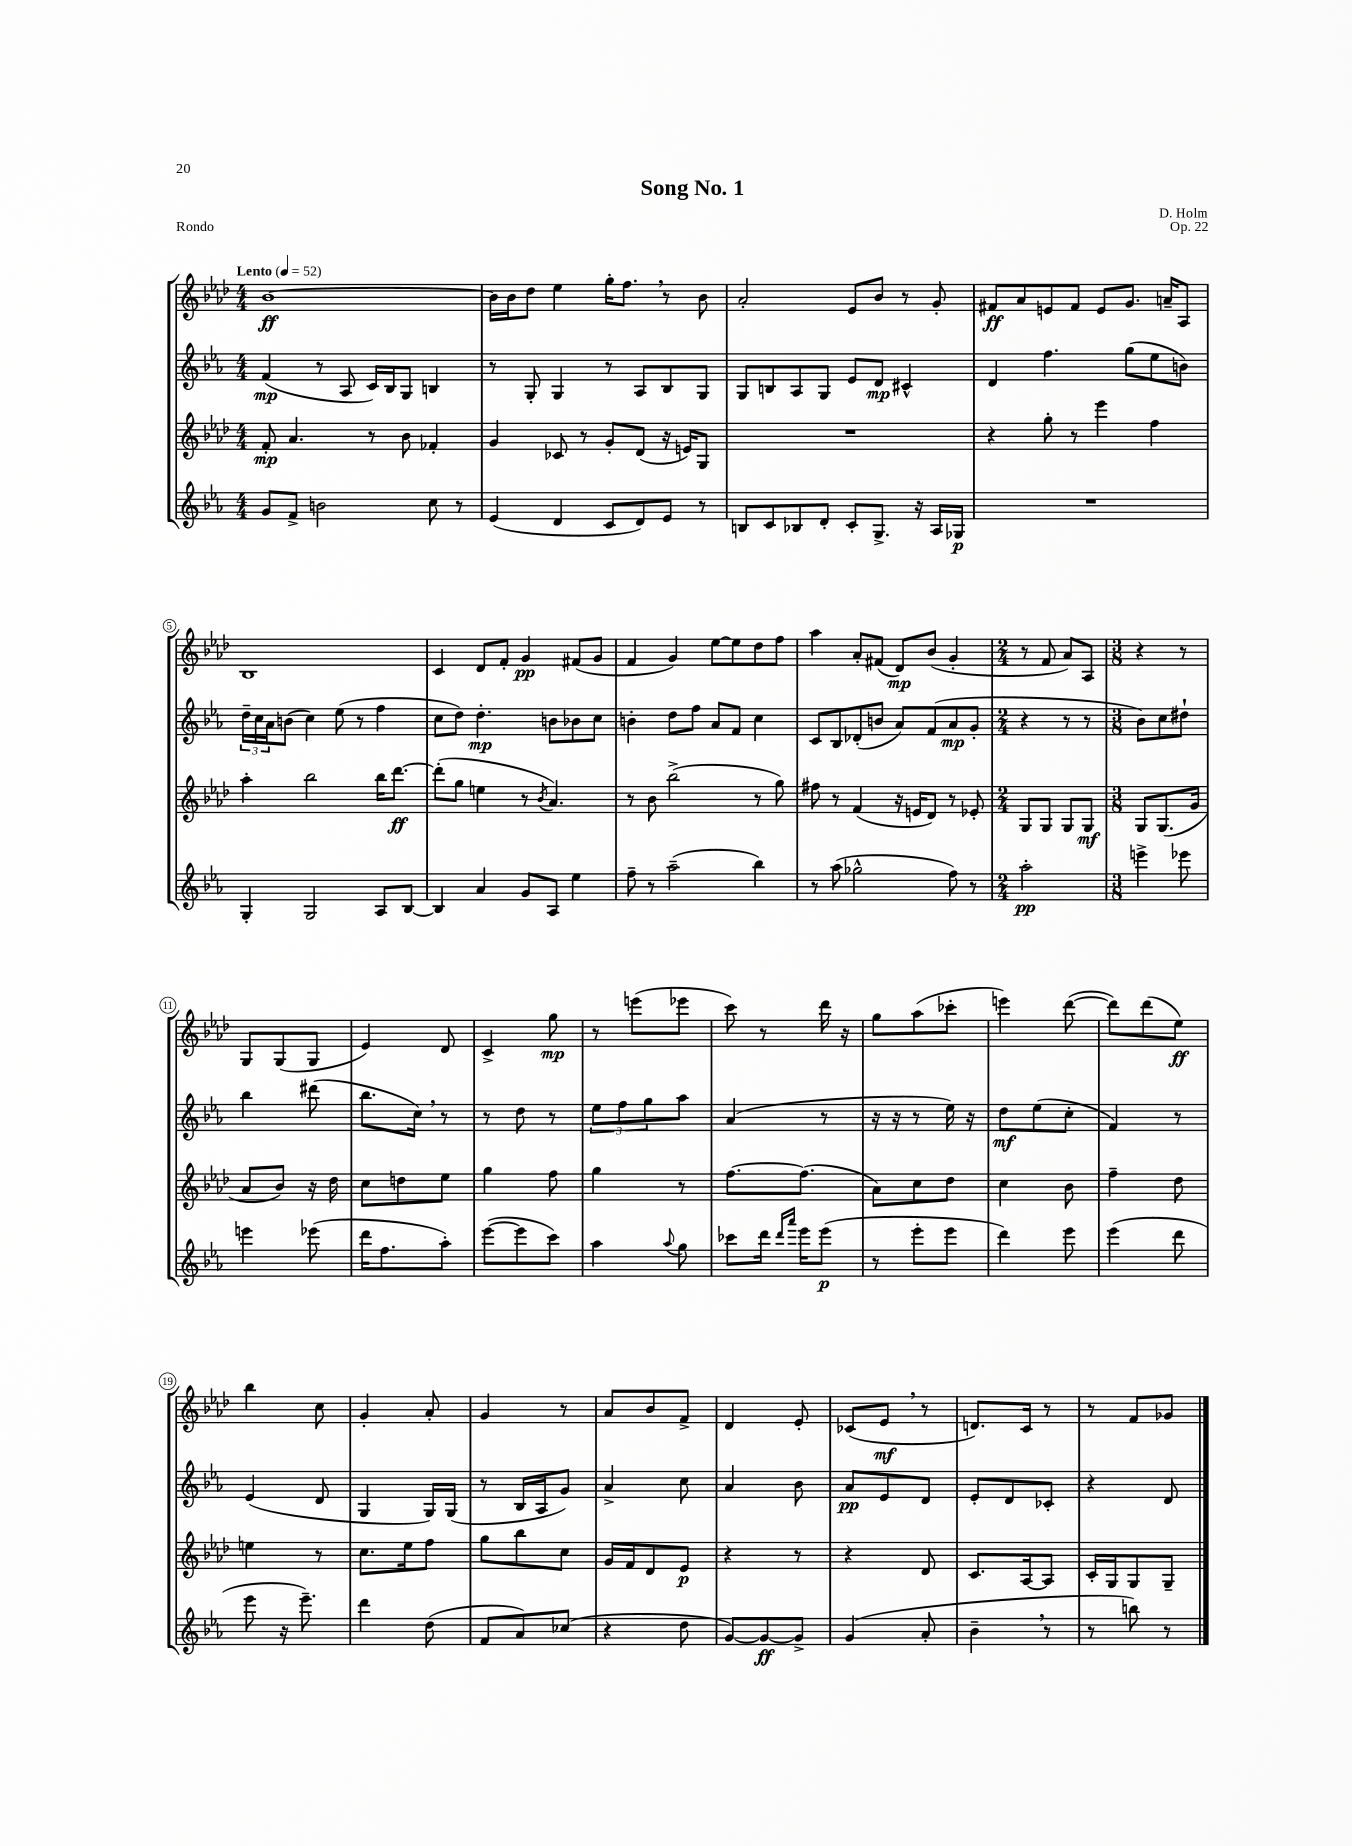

**kern	**kern	**kern	**kern
*staff4	*staff3	*staff2	*staff1
*clefG2	*clefG2	*clefG2	*clefG2
*k[b-e-a-]	*k[b-e-a-d-]	*k[b-e-a-]	*k[b-e-a-d-]
*M4/4	*M4/4	*M4/4	*M4/4
*MM52	*MM52	*MM52	*MM52
8g	8f'	(4f	[1b-
8f^	4.a-	.	.
2b	.	8r	.
.	.	8A-	.
.	8r	16c)	.
.	.	16B-	.
.	8b-	8G	.
8cc	4f-'	4B	.
8r	.	.	.
=	=	=	=
(4e-	4g	8r	16b-]
.	.	.	16b-
.	.	8G'	8dd-
4d	8c-	4G	4ee-
.	8r	.	.
8c	8g'	8r	16gg'
.	.	.	8.ff
8d)	(8d-	8A-	.
8e-	16r	8B-	8r
.	16e)	.	.
8r	8G	8G	8b-
=	=	=	=
8B	1r	8G	2a-'
8c	.	8B	.
8B-	.	8A-	.
8d'	.	8G	.
8c'	.	8e-	8e-
8.G^	.	8d	8b-
.	.	4c#^^	8r
16r	.	.	.
16A-	.	.	8g'
16G-	.	.	.
=	=	=	=
1r	4r	4d	8f#
.	.	.	8a-
.	8gg'	4.ff	8e
.	8r	.	8f#
.	4eee-	.	8e
.	.	(8gg	8.g
.	4ff	8ee-	.
.	.	.	16a~
.	.	8b)	8A-
=	=	=	=
4G'	4aa-'	24dd~	1B-
.	.	24cc	.
.	.	24a-	.
.	.	(8b	.
2G	2bb-	4cc)	.
.	.	(8ee-	.
.	.	8r	.
8A-	16bb-	4ff	.
.	[8.ddd-	.	.
[8B-	.	.	.
=	=	=	=
4B-]	(8ddd-']	8cc	4c
.	8gg	8dd)	.
4a-	4ee	4.dd'	8d-
.	.	.	8f'
8g	8r	.	4g
.	8qb-	.	.
8A-	4.a-)	8b	.
4ee-	.	8b-	(8f#
.	.	8cc	8g
=	=	=	=
8ff~	8r	4b'	4f
8r	8b-	.	.
(2aa-~	(2bb-^	8dd	4g)
.	.	8ff	.
.	.	8a-	[8ee-
.	.	8f	8ee-]
4bb-)	8r	4cc	8dd-
.	8gg)	.	8ff
=	=	=	=
8r	8ff#	8c	4aa-
(8aa-	8r	8B-	.
2gg-^^	(4f	(8d-'	8a-'
.	.	8b	(8f#
.	16r	8a-)	8d-)
.	16e	.	.
.	8d-)	(8f	(8b-
8ff)	8r	8a-	4g'
8r	8e-'	8g'	.
=	=	=	=
*M2/4	*M2/4	*M2/4	*M2/4
2aa-'	8G	4r	8r
.	8G	.	8f
.	8G	8r	8a-)
.	8G	8r	8A-
=	=	=	=
*M3/8	*M3/8	*M3/8	*M3/8
4eee^	8G	8b-)	4r
.	(8.G	8cc	.
8eee-	.	8dd#`	8r
.	16g	.	.
=	=	=	=
4eee	8a-	4bb-	8G
.	8b-)	.	(8G
(8eee-	16r	(8ddd#	8G
.	16dd-	.	.
=	=	=	=
16ddd	8cc	8.bb-	4e-)
8.ff	.	.	.
.	8dd	.	.
.	.	16cc)	.
8aa-')	8ee-	8r	8d-
=	=	=	=
([8eee-	4gg	8r	4c^
8eee-]	.	8dd	.
8ccc)	8ff	8r	8gg
=	=	=	=
4aa-	4gg	12ee-	8r
.	.	12ff	.
.	.	.	(8eee
.	.	12gg	.
8qqaa-	.	.	.
8gg	8r	8aa-	8eee-
=	=	=	=
8ccc-	[8.ff	(4a-	8ccc)
16ddd	.	.	8r
16qqddd	.	.	.
16qqaaa-	.	.	.
16eee-	(8.ff]	.	.
(8eee-	.	8r	16ddd-
.	.	.	16r
=	=	=	=
8r	8a-)	16r	8gg
.	.	16r	.
8eee-'	8cc	8r	(8aa-
8eee-	8dd-	16ee-)	8ccc-'
.	.	16r	.
=	=	=	=
4ddd)	4cc	8dd	4eee)
.	.	(8ee-	.
8eee-	8b-	8cc'	([8ddd-
=	=	=	=
(4eee-	4ff~	4f)	8ddd-])
.	.	.	(8ddd-
8ddd	8dd-	8r	8ee-)
=	=	=	=
8eee-	4ee	(4e-	4bb-
16r	.	.	.
8.eee-~)	.	.	.
.	8r	8d	8cc
=	=	=	=
4ddd	8.cc	4G	4g'
.	16ee-	.	.
(8dd	8ff	16G)	8a-'
.	.	(16G	.
=	=	=	=
8f	8gg	8r	4g
8a-)	8bb-	16B-	.
.	.	16A-	.
(8cc-	8cc	8g)	8r
=	=	=	=
4r	16g	4a-^	8a-
.	16f	.	.
.	8d-	.	8b-
8dd	8e-	8cc	8f^
=	=	=	=
[8g)	4r	4a-	4d-
8g_	.	.	.
8g^]	8r	8b-	8e-'
=	=	=	=
(4g	4r	8a-	(8c-
.	.	8e-	8e-
8a-'	8d-	8d	8r
=	=	=	=
4b-~	8.c	8e-'	8.d)
.	.	8d	.
.	[16A-	.	16c
8r	8A-]	8c-'	8r
=	=	=	=
8r	16c'	4r	8r
.	16G	.	.
8bb)	8G	.	8f
8r	8G~	8d	8g-
==	==	==	==
*-	*-	*-	*-
